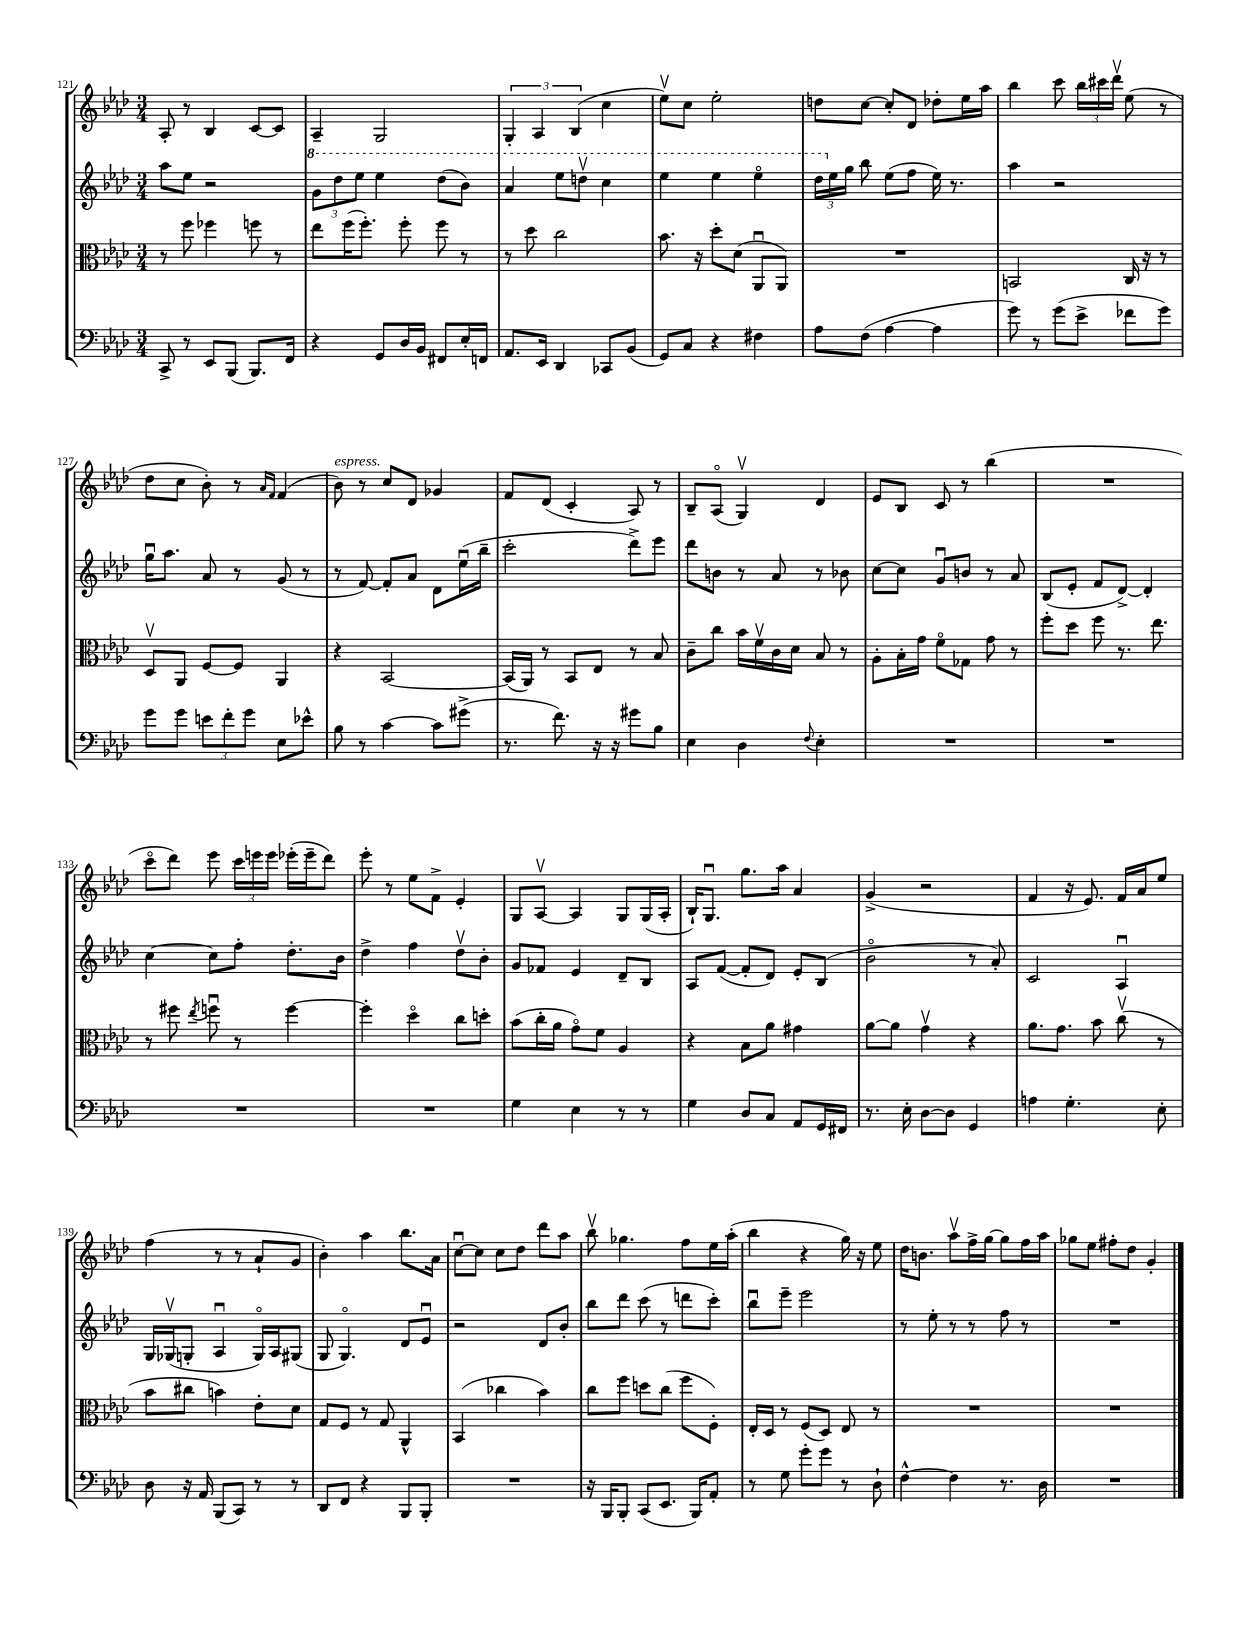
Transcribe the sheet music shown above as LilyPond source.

<<
\new StaffGroup <<
\new Staff = "s0" {
    \clef treble \key aes \major \numericTimeSignature \time 3/4
    \autoBeamOff aes8-. r8 bes4 c'8[~ c'8] |
    aes4-- g2 |
    \tuplet 3/2 { g4-. aes4 bes4( } c''4 |
    ees''8[\upbow) c''8] ees''2-. |
    d''8[ c''8]~ c''8[-. des'8] des''8[-. ees''16 aes''16] |
    bes''4 c'''8 \tuplet 3/2 { bes''16[ cis'''16 des'''16]\upbow } ees''8( r8 |
    des''8[ c''8] bes'8-.) r8 \grace { aes'16[ f'16] } f'4( |
    bes'8^\markup { \italic "espress." }) r8 c''8[ des'8] ges'4 |
    f'8[ des'8]( c'4-. aes8) r8 |
    bes8[-- aes8]\flageolet( g4\upbow) des'4 |
    ees'8[ bes8] c'8 r8 bes''4( |
    R2. |
    c'''8[\flageolet des'''8]) ees'''8 \tuplet 3/2 { c'''16[ e'''16 e'''16] } ees'''16[-.( ees'''16-- des'''8]) |
    ees'''8-. r8 ees''8[ f'8]-> ees'4-. |
    g8[ aes8]~\upbow aes4 g8[ g16( aes16]-. |
    bes16[-!) g8.]\downbow g''8.[ aes''16] aes'4 |
    g'4->( r2 |
    f'4 r16 ees'8.) f'16[ aes'16 ees''8] |
    f''4( r8 r8 aes'8[-! g'8] |
    bes'4-.) aes''4 bes''8.[ aes'16] |
    c''8[~\downbow c''8] c''8[ des''8] des'''8[ aes''8] |
    bes''8\upbow ges''4. f''8[ ees''16 aes''16]-.( |
    bes''4 r4 g''16) r16 ees''8 |
    des''16[ b'8.] aes''8[\upbow f''16-> g''16]~ g''8[ f''16 aes''16] |
    ges''8[ ees''8] fis''8[-. des''8] g'4-. \bar "|." |
}
\new Staff = "s1" {
    \clef treble \key aes \major \numericTimeSignature \time 3/4
    \autoBeamOff aes''8[ ees''8] r2 |
    \tuplet 3/2 { \ottava #1 g''8[ des'''8 ees'''8] } ees'''4 des'''8[( bes''8]) |
    aes''4 ees'''8[ d'''8]\upbow c'''4 |
    ees'''4 ees'''4 ees'''4\flageolet |
    \tuplet 3/2 { des'''16[ \ottava #0 ees''16 g''16] } bes''8 ees''8[( f''8] ees''16) r8. |
    aes''4 r2 |
    g''16[\downbow aes''8.] aes'8 r8 g'8( r8 |
    r8 f'8~) f'8[-. aes'8] des'8[ ees''16\downbow( bes''16]-- |
    c'''2-. des'''8[->) ees'''8] |
    des'''8[ b'8] r8 aes'8 r8 bes'8 |
    c''8[~ c''8] g'8[\downbow b'8] r8 aes'8 |
    bes8[( ees'8]-. f'8[ des'8]~->) des'4-. |
    c''4~ c''8[ f''8]-. des''8.[-. bes'16] |
    des''4-> f''4 des''8[\upbow bes'8]-. |
    g'8[ fes'8] ees'4 des'8[-- bes8] |
    aes8[ f'8]~( f'8[-. des'8]) ees'8[-. bes8]( |
    bes'2\flageolet r8 aes'8-.) |
    c'2 aes4\downbow |
    g16[ ges16\upbow( g8]-. aes4\downbow g16[\flageolet) aes16 gis8]( |
    g8 g4.\flageolet) des'8[ ees'8]\downbow |
    r2 des'8[ bes'8]-. |
    bes''8[ des'''8] c'''8( r8 d'''8[ c'''8]-.) |
    bes''8[\downbow ees'''8]-- ees'''2 |
    r8 ees''8-. r8 r8 f''8 r8 |
    R2. \bar "|." |
}
\new Staff = "s2" {
    \clef alto \key aes \major \numericTimeSignature \time 3/4
    \autoBeamOff r8 f''8 fes''4 f''8 r8 |
    ees''8[ f''16( f''8.]-.) f''8-. f''8 r8 |
    r8 des''8 c''2 |
    bes'8. r16 des''8[-. des'8]( aes,8[\downbow aes,8]) |
    R2. |
    b,2 c16 r16 r8 |
    des8[\upbow aes,8] f8[~ f8] aes,4 |
    r4 bes,2~ |
    bes,16[( aes,16]) r8 bes,8[ ees8] r8 bes8 |
    c'8[-- c''8] bes'16[ f'16\upbow c'16 des'16] bes8 r8 |
    aes8[-. bes16-. g'16] f'8[\flageolet ges8] g'8 r8 |
    f''8[-. des''8] f''8 r8. ees''8. |
    r8 fis''8 \acciaccatura { ees''8 } f''8\downbow r8 f''4~ |
    f''4-. des''4\flageolet c''8[ d''8]-. |
    bes'8[( c''16-. aes'16] g'8[\flageolet) f'8] aes4 |
    r4 bes8[ aes'8] gis'4 |
    aes'8[~ aes'8] g'4\upbow r4 |
    aes'8.[ g'8.] bes'8 c''8\upbow( r8 |
    bes'8[ cis''8] b'4) ees'8[-. des'8] |
    g8[ f8] r8 g8 aes,4-^ |
    bes,4( ces''4 bes'4) |
    c''8[ f''8] d''8[ c''8]( f''8[ f8]-.) |
    ees16[-. des16] r8 f8[( des8]) ees8 r8 |
    R2. |
    R2. \bar "|." |
}
\new Staff = "s3" {
    \clef bass \key aes \major \numericTimeSignature \time 3/4
    \autoBeamOff c,8-> r8 ees,8[ bes,,8]( bes,,8.[) f,16] |
    r4 g,8[ des16 bes,16] fis,8[ ees16-. f,16] |
    aes,8.[ ees,16] des,4 ces,8[ bes,8]( |
    g,8[) c8] r4 fis4 |
    aes8[ f8]( aes4~ aes4 |
    g'8) r8 g'8[( ees'8]-> fes'8[ g'8]) |
    g'8[ g'8] \tuplet 3/2 { e'8[ f'8-. g'8] } ees8[ ees'8]-^ |
    bes8 r8 c'4~ c'8[ gis'8]->( |
    r8. f'8.) r16 r16 gis'8[ bes8] |
    ees4 des4 \appoggiatura { f8 } ees4-. |
    R2. |
    R2. |
    R2. |
    R2. |
    g4 ees4 r8 r8 |
    g4 des8[ c8] aes,8[ g,16 fis,16] |
    r8. ees16-. des8[~ des8] g,4 |
    a4 g4.-. ees8-. |
    des8 r16 aes,16 bes,,8[( c,8]) r8 r8 |
    des,8[ f,8] r4 bes,,8[ bes,,8]-. |
    R2. |
    r16 bes,,16[ bes,,8]-. c,8[( ees,8.] bes,,16[) aes,8]-. |
    r8 g8 g'8[-. g'8] r8 des8-! |
    f4~-^ f4 r8. des16 |
    R2. \bar "|." |
}
>>
>>
\layout { \context { \Score currentBarNumber = #121 } }
